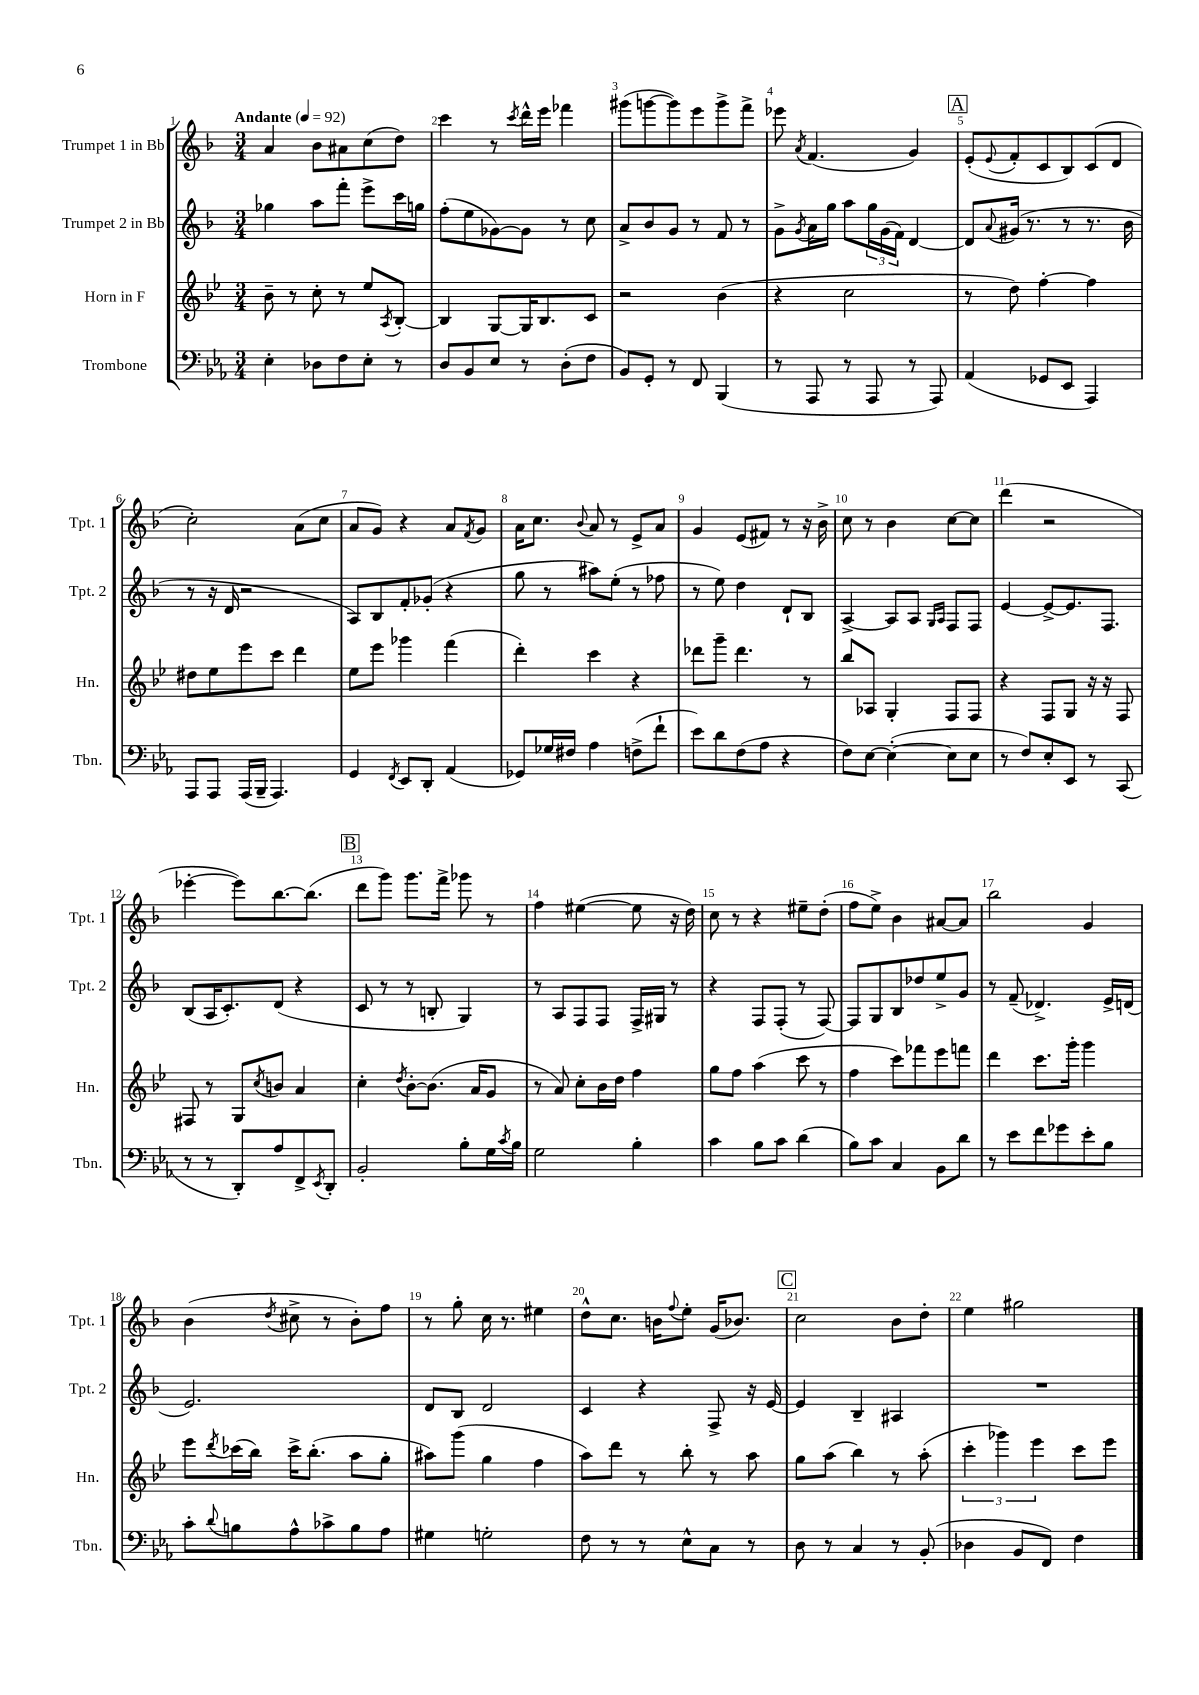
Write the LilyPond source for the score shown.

<<
\new StaffGroup <<
\new Staff = "s0" \with { instrumentName = "Trumpet 1 in Bb" shortInstrumentName = "Tpt. 1" } {
    \clef treble \key f \major \numericTimeSignature \time 3/4 \tempo "Andante" 4 = 92
    a'4 bes'8 ais'8 c''8( d''8) |
    c'''4 r8 \acciaccatura { c'''8 } d'''16-^ e'''16 fes'''4 |
    gis'''8( g'''8~ g'''8) e'''8 g'''8-> f'''8-> |
    ees'''8 \acciaccatura { a'8 } f'4.( g'4) |
    \mark \markup { \box "A" } e'8-.( \appoggiatura { e'8 } f'8-. c'8 bes8) c'8( d'8 |
    c''2-.) a'8( c''8 |
    a'8 g'8) r4 a'8 \acciaccatura { f'8 } g'8 |
    a'16 c''8. \appoggiatura { bes'8 } a'8 r8 e'8-> a'8 |
    g'4 e'8( fis'8) r8 r16 bes'16-> |
    c''8 r8 bes'4 c''8~ c''8 |
    d'''4( r2 |
    ees'''4~-. ees'''8) bes''8.~ bes''8.( |
    \mark \markup { \box "B" } d'''8 g'''8) g'''8. f'''16-> ges'''8 r8 |
    f''4 eis''4~( eis''8 r16 d''16) |
    c''8 r8 r4 eis''8-- d''8-.( |
    f''8 e''8->) bes'4 ais'8~ ais'8 |
    bes''2 g'4 |
    bes'4( \acciaccatura { d''8 } cis''8-> r8 bes'8-.) f''8 |
    r8 g''8-. c''16 r8. eis''4 |
    d''8-^ c''8. b'16 \appoggiatura { f''8 } e''8-. g'16( bes'8.) |
    \mark \markup { \box "C" } c''2 bes'8 d''8-. |
    e''4 gis''2 \bar "|." |
}
\new Staff = "s1" \with { instrumentName = "Trumpet 2 in Bb" shortInstrumentName = "Tpt. 2" } {
    \clef treble \key f \major \numericTimeSignature \time 3/4
    ges''4 a''8 f'''8-. e'''8-> c'''16 g''16 |
    f''8-.( e''8 ges'8~) ges'8 r8 c''8 |
    a'8-> bes'8 g'8 r8 f'8 r8 |
    g'8-> \acciaccatura { g'8 } a'16 g''16 a''8 \tuplet 3/2 { g''16 g'16( f'16) } d'4~ |
    \mark \markup { \box "A" } d'8 \appoggiatura { a'8 } gis'16( r8. r8 r8. bes'16 |
    r8 r16 d'16 r2 |
    a8) bes8 f'8-. ges'8-.( r4 |
    g''8 r8 ais''8) e''8-.( r8 fes''8 |
    r8 e''8) d''4 d'8-! bes8 |
    a4~-> a8 a8 \grace { g16 a16 } f8 f8 |
    e'4~ e'8~-> e'8. f8. |
    bes8( a16 c'8.-.) d'8( r4 |
    \mark \markup { \box "B" } c'8 r8 r8 b8-. g4) |
    r8 a8 f8 f8 f16-> gis16 r8 |
    r4 f8 f8-.( r8 f8~) |
    f8 g8 bes8 des''8 e''8-> g'8 |
    r8 f'8--( des'4.->) e'16-> d'16( |
    e'2.) |
    d'8 bes8 d'2 |
    c'4 r4 f8-> r16 e'16~ |
    \mark \markup { \box "C" } e'4 bes4-- ais4 |
    R2. \bar "|." |
}
\new Staff = "s2" \with { instrumentName = "Horn in F" shortInstrumentName = "Hn." } {
    \clef treble \key bes \major \numericTimeSignature \time 3/4
    bes'8-- r8 c''8-. r8 ees''8 \acciaccatura { a8 } bes8~-. |
    bes4 g8~ g16 bes8. c'8 |
    r2 bes'4( |
    r4 c''2 |
    \mark \markup { \box "A" } r8 d''8) f''4~-. f''4 |
    dis''8 ees''8 ees'''8 c'''8 d'''4 |
    ees''8 ees'''8 ges'''4 f'''4( |
    d'''4-.) c'''4 r4 |
    des'''8 g'''8-- des'''4. r8 |
    bes''8 aes8 g4-. f8 f8 |
    r4 f8 g8 r16 r16 f8 |
    fis8 r8 g8 \acciaccatura { c''8 } b'8 a'4 |
    \mark \markup { \box "B" } c''4-. \acciaccatura { d''8 } bes'8~-. bes'8.( a'16 g'8 |
    r8 a'8) c''8-. bes'16 d''16 f''4 |
    g''8 f''8 a''4( c'''8 r8 |
    f''4 c'''8) fes'''8 ees'''8 f'''8 |
    d'''4 c'''8. g'''16-. g'''4 |
    ees'''8 \acciaccatura { d'''8 } ces'''16( bes''16) ces'''16-> bes''8.-.( a''8 g''8-. |
    ais''8) g'''8( g''4 f''4 |
    a''8) d'''8 r8 bes''8-. r8 a''8 |
    \mark \markup { \box "C" } g''8 a''8( bes''4) r8 a''8-.( |
    \tuplet 3/2 { c'''4-. ges'''4) ees'''4 } c'''8 ees'''8 \bar "|." |
}
\new Staff = "s3" \with { instrumentName = "Trombone" shortInstrumentName = "Tbn." } {
    \clef bass \key ees \major \numericTimeSignature \time 3/4
    ees4-. des8 f8 ees8-. r8 |
    d8 bes,8 ees8 r8 d8-.( f8 |
    bes,8) g,8-. r8 f,8 bes,,4( |
    r8 aes,,8 r8 aes,,8 r8 aes,,8) |
    \mark \markup { \box "A" } aes,4( ges,8 ees,8 aes,,4) |
    aes,,8 aes,,8 aes,,16( bes,,16-- aes,,4.) |
    g,4 \acciaccatura { f,8 } ees,8 d,8-. aes,4( |
    ges,8) ges16 fis16 aes4 f8->( f'8-! |
    ees'8) d'8 f8( aes8 r4 |
    f8) ees8~ ees4~-.( ees8 ees8 |
    r8 f8) ees8-. ees,8 r8 c,8( |
    r8 r8 d,8-.) aes8 f,8-> \acciaccatura { ees,8 } d,8-. |
    \mark \markup { \box "B" } bes,2-. bes8-. g16 \acciaccatura { c'8 } bes16 |
    g2 bes4-. |
    c'4 bes8 c'8 d'4( |
    bes8) c'8 c4 bes,8 d'8 |
    r8 ees'8 f'8 ges'8 ees'8-. bes8 |
    c'8-. \appoggiatura { d'8 } b8 aes8-^ ces'8-> b8 aes8 |
    gis4 g2-. |
    f8 r8 r8 ees8-^ c8 r8 |
    \mark \markup { \box "C" } d8 r8 c4 r8 bes,8-.( |
    des4 bes,8 f,8) f4 \bar "|." |
}
>>
>>
\layout { \context { \Score \override BarNumber.break-visibility = ##(#f #t #t) barNumberVisibility = #all-bar-numbers-visible } }
